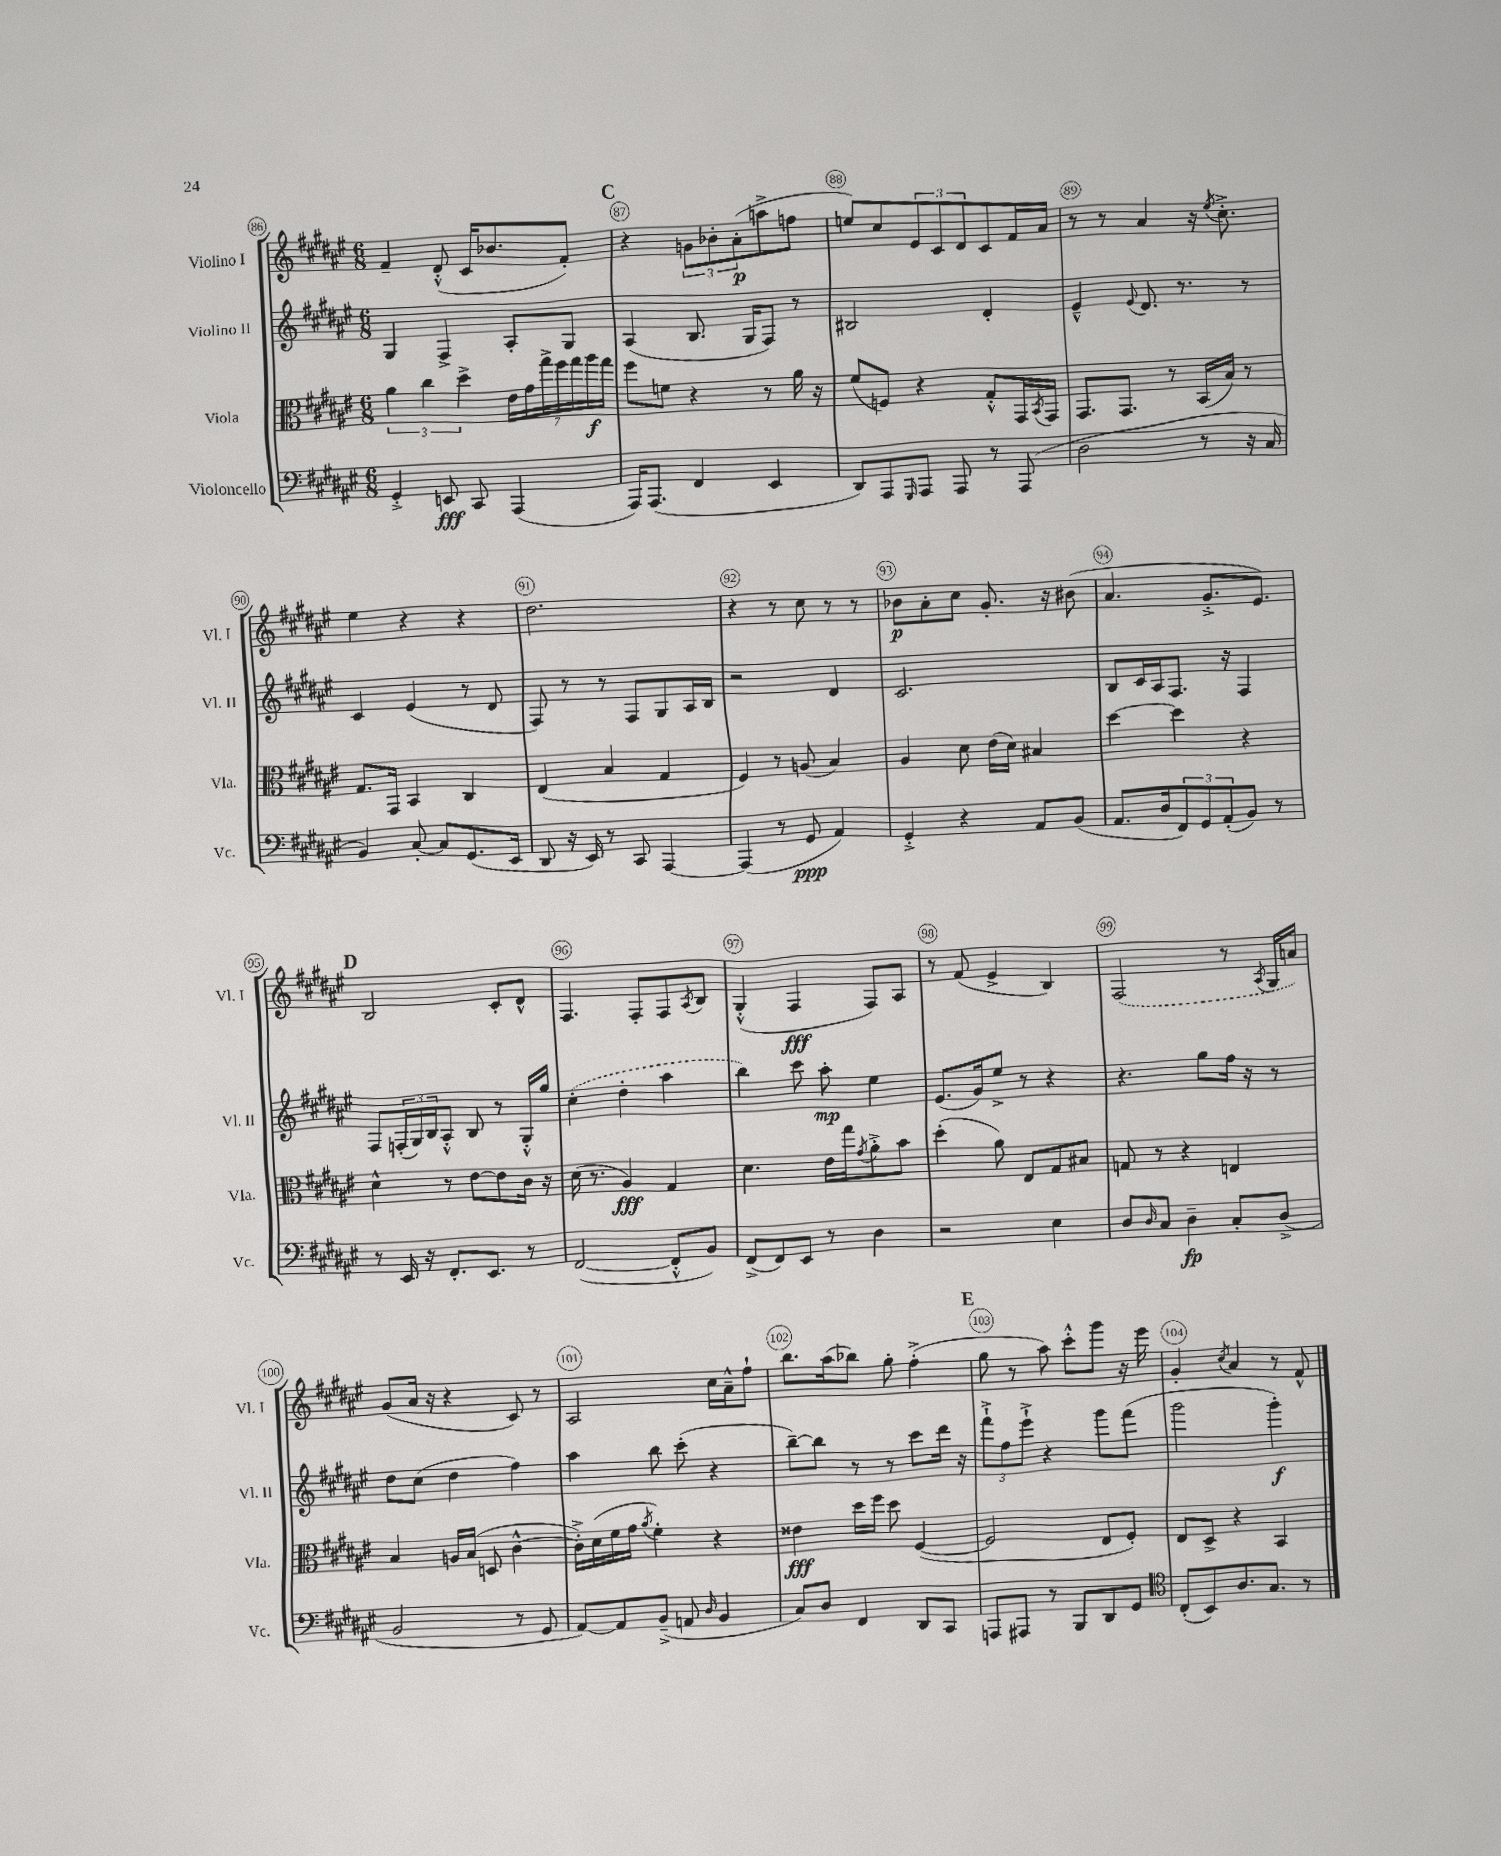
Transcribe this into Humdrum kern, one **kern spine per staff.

**kern	**dynam	**kern	**dynam	**kern	**dynam	**kern	**dynam
*part4	*part4	*part3	*part3	*part2	*part2	*part1	*part1
*staff4	*staff4	*staff3	*staff3	*staff2	*staff2	*staff1	*staff1
*I"Violoncello	*	*I"Viola	*	*I"Violino II	*	*I"Violino I	*
*I'Vc.	*	*I'Vla.	*	*I'Vl. II	*	*I'Vl. I	*
*clefF4	*	*clefC3	*	*clefG2	*	*clefG2	*
*k[f#c#g#d#a#e#]	*	*k[f#c#g#d#a#e#]	*	*k[f#c#g#d#a#e#]	*	*k[f#c#g#d#a#e#]	*
*M6/8	*	*M6/8	*	*M6/8	*	*M6/8	*
=86	=86	=86	=86	=86	=86	=86	=86
4GG#'^/	.	6a#\	.	4G#/	.	4f#~/	.
.	.	6cc#\	.	.	.	.	.
8EEn/	fff	.	.	4F#^/	.	(8d#'^^/	.
.	.	6dd#^\	.	.	.	.	.
8CC#/	.	.	.	.	.	16c#/KL	.
.	.	.	.	.	.	8.b-X/	.
(4AAA#/	.	28e#\LL	.	8A#'/L	.	.	.
.	.	28g#\	.	.	.	.	.
.	.	28gg#^\	.	.	.	.	.
.	.	28ff#\	.	.	.	.	.
.	.	.	.	8G#/J	.	8f#'/J)	.
.	.	28gg#\	.	.	.	.	.
.	.	28aa#\	f	.	.	.	.
.	.	28gg#\JJ	.	.	.	.	.
!!LO:REH:place=s1:t=C
=87	=87	=87	=87	=87	=87	=87	=87
16AAA#/KL)	.	8ff#\L	.	(4A#/	.	4r	.
(8.AAA#/J	.	.	.	.	.	.	.
.	.	8fn\J	.	.	.	.	.
4FF#/	.	4r	.	8.B/	.	12gn\L	.
.	.	.	.	.	.	12b-X'\	.
.	.	.	.	.	.	(12a#'\	p
.	.	.	.	16G#/KL	.	.	.
4EE#/	.	8r	.	8F#/J)	.	8aan^\	.
.	.	16a#\	.	8r	.	8ffn\J	.
.	.	16r	.	.	.	.	.
=88	=88	=88	=88	=88	=88	=88	=88
8DD#/L)	.	(8f#/L	.	2B#X/	.	8een/L)	.
8AAA#/	.	8Fn/J)	.	.	.	8cc#/	.
16qqGGG#/	.	.	.	.	.	.	.
8AAA#/J	.	4r	.	.	.	12e#/	.
.	.	.	.	.	.	12c#/	.
8AAA#/	.	.	.	.	.	.	.
.	.	.	.	.	.	12d#/	.
8r	.	8G#'^^/L	.	4d#'/	.	8c#/	.
(8AAA#/	.	16GG#/L	.	.	.	16f#/L	.
.	.	8qBB/	.	.	.	.	.
.	.	16GG#/JJ	.	.	.	16a#/JJ	.
=89	=89	=89	=89	=89	=89	=89	=89
2D#\	.	8.GG#/L	.	4e#~^^/	.	8r	.
.	.	.	.	.	.	8r	.
.	.	8.GG#/J	.	.	.	.	.
.	.	.	.	8qqe#/	.	.	.
.	.	.	.	8.d#/	.	4a#/	.
.	.	8r	.	.	.	.	.
.	.	.	.	8.r	.	.	.
8r	.	(16BB/LL	.	.	.	16r	.
.	.	.	.	.	.	8qee#/	.
.	.	16B/JJ)	.	.	.	8.cc#'^\	.
16r	.	8r	.	8r	.	.	.
16C#/	.	.	.	.	.	.	.
!!LO:LB:g=z
=90	=90	=90	=90	=90	=90	=90	=90
4BB/)	.	8.G#/L	.	4c#/	.	4ee#\	.
.	.	16GG#/Jk	.	.	.	.	.
[8C#'/	.	4BB/	.	(4e#/	.	4r	.
8C#/L]	.	.	.	.	.	.	.
(8.GG#/	.	4C#/	.	8r	.	4r	.
.	.	.	.	8d#/	.	.	.
16EE#/Jk	.	.	.	.	.	.	.
=91	=91	=91	=91	=91	=91	=91	=91
8DD#/	.	(4E#/	.	8F#/)	.	2.dd#\	.
16r	.	.	.	8r	.	.	.
16EE#/)	.	.	.	.	.	.	.
8r	.	4B/	.	8r	.	.	.
8CC#/	.	.	.	8F#/L	.	.	.
[4AAA#/	.	4G#/	.	8G#/	.	.	.
.	.	.	.	16A#/L	.	.	.
.	.	.	.	16B/JJ	.	.	.
=92	=92	=92	=92	=92	=92	=92	=92
(4AAA#/]	.	4F#/)	.	2r	.	4r	.
8r	.	8r	.	.	.	8r	.
8GG#/	ppp	(8An/	.	.	.	8cc#\	.
4AA#/)	.	4B/)	.	4d#/	.	8r	.
.	.	.	.	.	.	8r	.
=93	=93	=93	=93	=93	=93	=93	=93
4GG#'^/	.	4A#/	.	2.c#/	.	8b-X\L	p
.	.	.	.	.	.	8a#'\	.
4r	.	8d#\	.	.	.	8cc#\J	.
.	.	(16e#\LL	.	.	.	8.g#'/	.
.	.	16d#\JJ)	.	.	.	.	.
8AA#/L	.	4B#X/	.	.	.	.	.
.	.	.	.	.	.	16r	.
(8BB/J	.	.	.	.	.	(8b#X\	.
=94	=94	=94	=94	=94	=94	=94	=94
8.AA#/L	.	[4dd#\	.	8B/L	.	4.a#/	.
.	.	.	.	16c#/L	.	.	.
16D#/k	.	.	.	16A#/J	.	.	.
12FF#/)	.	4dd#\]	.	8.F#/J	.	.	.
12GG#/	.	.	.	.	.	.	.
.	.	.	.	.	.	8.g#'^/L	.
(12AA#'/	.	.	.	.	.	.	.
.	.	.	.	16r	.	.	.
8BB/J)	.	4r	.	4F#/	.	.	.
.	.	.	.	.	.	8.e#/J)	.
8r	.	.	.	.	.	.	.
!!LO:LB:g=z
!!LO:REH:place=s1:t=D
=95	=95	=95	=95	=95	=95	=95	=95
8r	.	4d#^^\	.	8F#/L	.	2B/	.
16EE#/	.	.	.	(24Fn'/L	.	.	.
.	.	.	.	24G#/)	.	.	.
16r	.	.	.	.	.	.	.
.	.	.	.	24B/J	.	.	.
8.FF#'/L	.	8r	.	8A#'^^/J	.	.	.
.	.	[8e#\L	.	8B/	.	.	.
8.EE#/J	.	.	.	.	.	.	.
.	.	8e#\]	.	8r	.	8c#'/L	.
8r	.	16c#\Jk	.	16G#'^^/LL	.	8d#^^/J	.
.	.	16r	.	16gg#/JJ	.	.	.
=96	=96	=96	=96	=96	=96	=96	=96
([2FF#/	.	(16d#\	.	(4cc#'\	.	4.F#/	.
.	.	8.r	.	.	.	.	.
.	.	4A#/)	fff	4dd#'\	.	.	.
.	.	.	.	.	.	8F#'/L	.
8FF#'^^/L]	.	4G#/	.	4aa#\	.	8F#/	.
.	.	.	.	.	.	8qA#/	.
8BB/J)	.	.	.	.	.	8B/J	.
=97	=97	=97	=97	=97	=97	=97	=97
(8FF#^/L	.	4.d#\	.	4bb\)	.	(4G#'^^/	.
8FF#/)	.	.	.	.	.	.	.
8EE#/J	.	.	.	8ccc#\	.	4F#/	fff
8r	.	16e#\LL	.	8aa#'\	mp	.	.
.	.	16gg#\J	.	.	.	.	.
.	.	8qg#/	.	.	.	.	.
4D#\	.	8a#'^\	.	4ee#\	.	8F#/L)	.
.	.	8b\J	.	.	.	8A#/J	.
=98	=98	=98	=98	=98	=98	=98	=98
2r	.	(4dd#'\	.	(8.e#/L	.	8r	.
.	.	.	.	.	.	(8f#/	.
.	.	.	.	16g#/k)	.	.	.
.	.	8a#\)	.	8ee#^/J	.	4e#^/	.
.	.	8E#/L	.	8r	.	.	.
4E#\	.	8G#/	.	4r	.	4B/)	.
.	.	8B#X/J	.	.	.	.	.
=99	=99	=99	=99	=99	=99	=99	=99
8D#/L	.	8Gn/	.	4.r	.	(2F#/	.
16qqD#/	.	.	.	.	.	.	.
8C#/J	.	8r	.	.	.	.	.
4D#~\	fp	4r	.	.	.	.	.
.	.	.	.	8gg#\L	.	.	.
8C#'/L	.	4En/	.	16ff#\Jk	.	8r	.
.	.	.	.	16r	.	.	.
.	.	.	.	.	.	8qA#/	.
(8D#^/J	.	.	.	8r	.	16G#/LL	.
.	.	.	.	.	.	16an/JJ)	.
!!LO:LB:g=z
=100	=100	=100	=100	=100	=100	=100	=100
2BB/	.	4B/	.	8dd#\L	.	(8g#/L	.
.	.	.	.	(8cc#\J	.	16a#/Jk	.
.	.	.	.	.	.	16r	.
.	.	16An/LL	.	4dd#\	.	4r	.
.	.	(16B/JJ	.	.	.	.	.
.	.	8Dn/	.	.	.	.	.
8r	.	[4c#^^\	.	4ff#\)	.	8c#/)	.
8GG#/	.	.	.	.	.	8r	.
=101	=101	=101	=101	=101	=101	=101	=101
[8AA#/L)	.	16c#'^\LL])	.	4aa#\	.	2A#/	.
.	.	(16d#\	.	.	.	.	.
8AA#/]	.	16f#\	.	.	.	.	.
.	.	16g#\JJ	.	.	.	.	.
.	.	8qa#/	.	.	.	.	.
(8BB~^/J	.	4f#'\)	.	8bb\	.	.	.
8AAn/	.	.	.	(8ccc#'\	.	.	.
16qqD#/	.	.	.	.	.	.	.
4BB/	.	4r	.	4r	.	16cc#\LL	.
.	.	.	.	.	.	16a#~^^\J	.
.	.	.	.	.	.	8ff#`\J	.
=102	=102	=102	=102	=102	=102	=102	=102
8C#/L)	.	4e##X\	fff	[8bb~\L)	.	8.bb\L	.
8D#/J	.	.	.	8bb\J]	.	.	.
.	.	.	.	.	.	(16aa#\k	.
4FF#/	.	16dd#\LL	.	8r	.	8bb-X\J)	.
.	.	16ff#\JJ	.	.	.	.	.
.	.	8dd#\	.	8r	.	8gg#'\	.
8DD#/L	.	([4F#/	.	8ccc#\L	.	(4ff#'^\	.
8CC#/J	.	.	.	16ddd#\Jk	.	.	.
.	.	.	.	16r	.	.	.
!!LO:REH:place=s1:t=E
=103	=103	=103	=103	=103	=103	=103	=103
8AAAn/L	.	2F#/]	.	12fff#`^\L	.	8gg#\	.
.	.	.	.	12ff#\	.	.	.
8AAA#X/J	.	.	.	.	.	8r	.
.	.	.	.	12eee#`^\J	.	.	.
8r	.	.	.	4r	.	8aa#\)	.
8BBB/L	.	.	.	.	.	8ccc#'^^\L	.
8DD#/	.	8E#/L	.	8ggg#\L	.	8ggg#\J	.
8GG#/J	.	8F#'/J)	.	(8fff#\J	.	16r	.
.	.	.	.	.	.	16eee#\	.
=104	=104	=104	=104	=104	=104	=104	=104
*clefC4	*	*	*	*	*	*	*
(8C#'/L	.	8E#/L	.	2ggg#\	.	4g#'/	.
8BB/)	.	8D#^/J	.	.	.	.	.
.	.	.	.	.	.	8qcc#/	.
8.A#/	.	4r	.	.	.	4a#/	.
8.G#/J	.	.	.	.	.	.	.
.	.	4BB/	.	4ggg#'\)	f	8r	.
8r	.	.	.	.	.	8f#^^/	.
==	==	==	==	==	==	==	==
*-	*-	*-	*-	*-	*-	*-	*-
